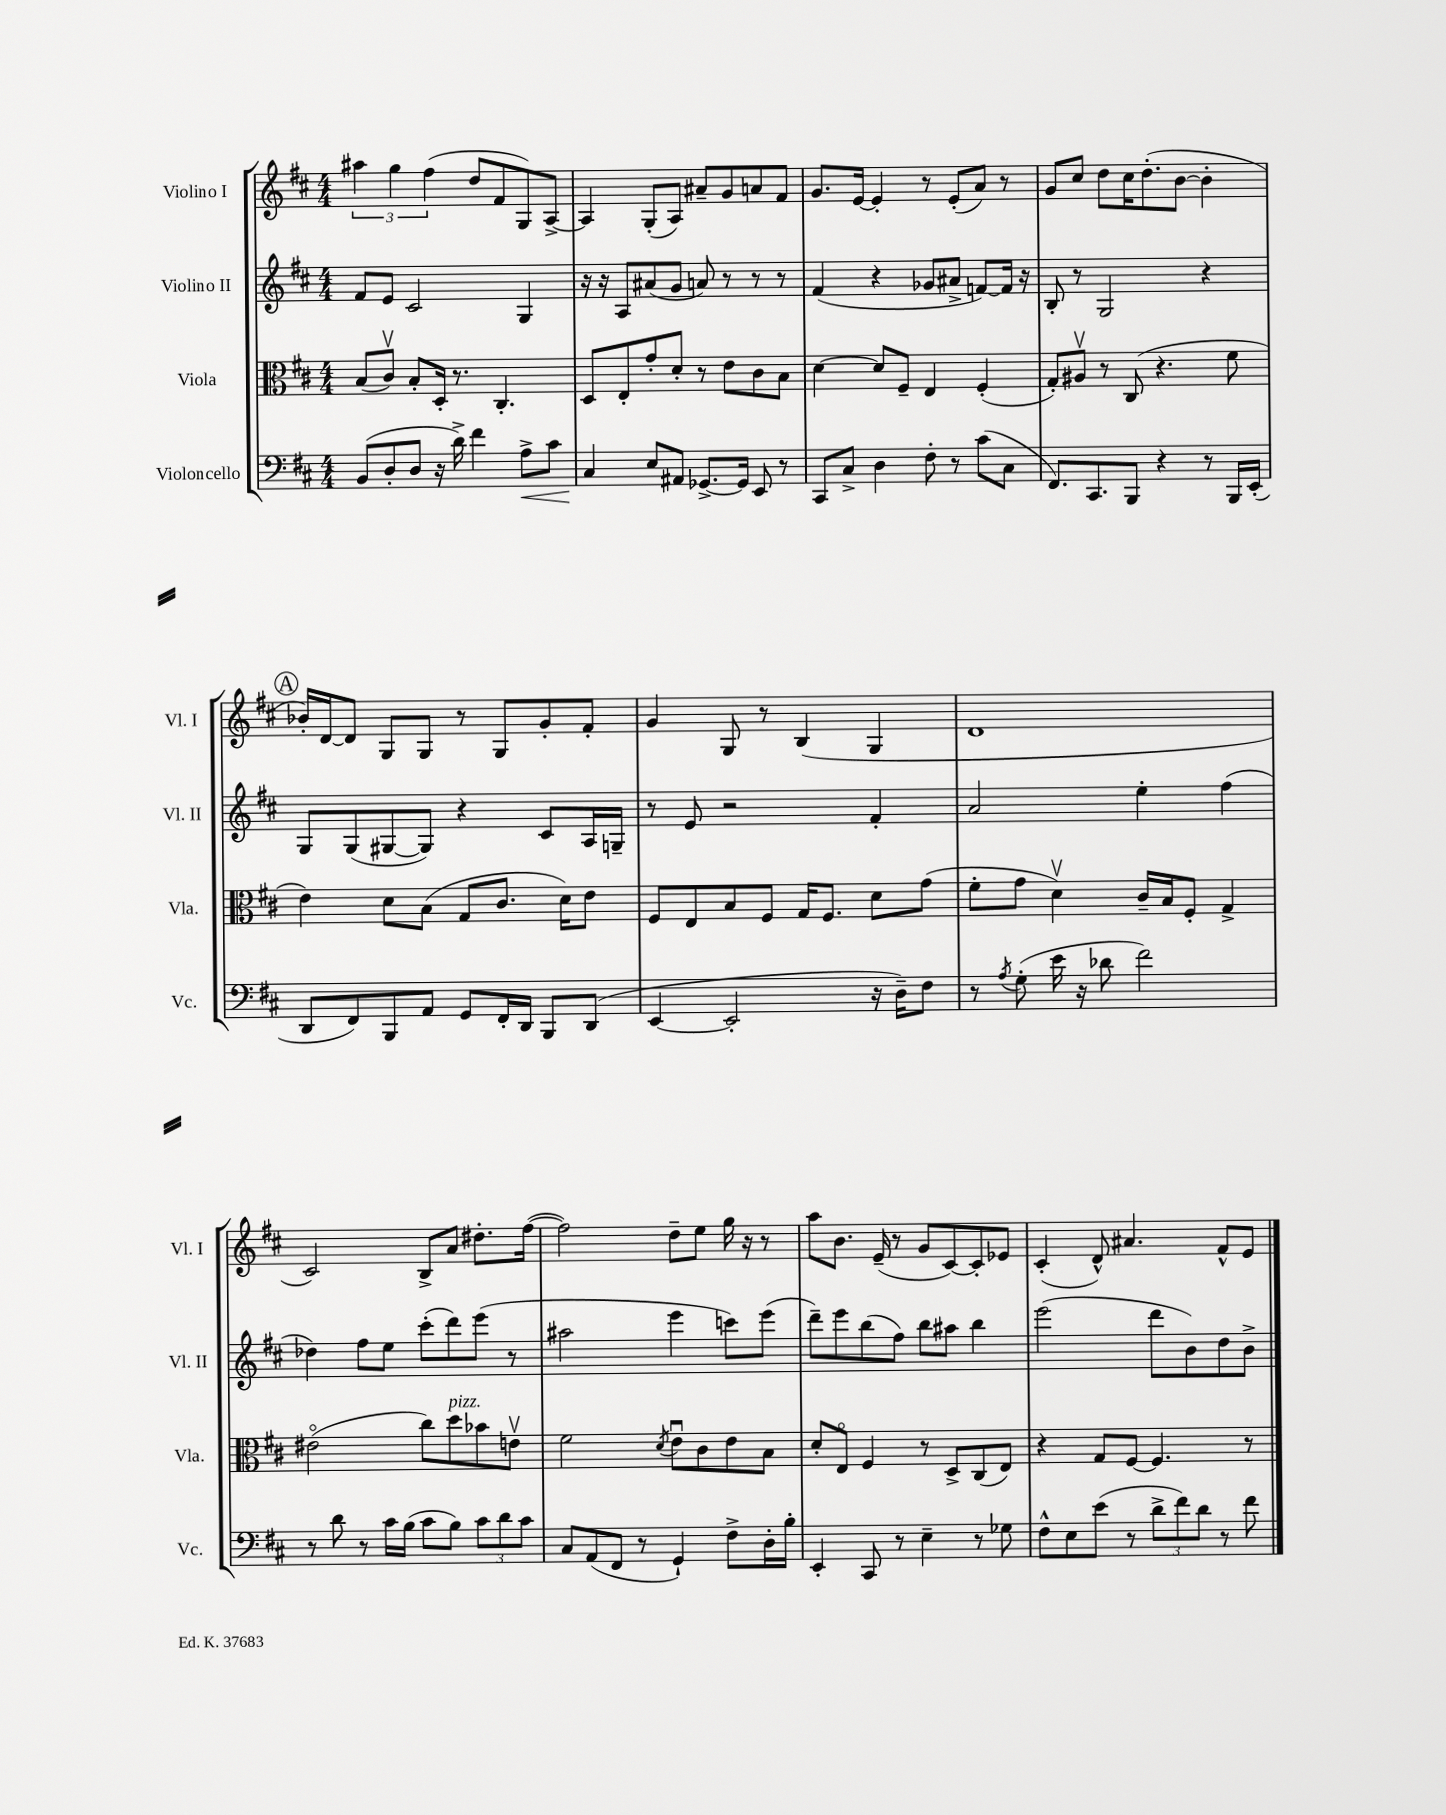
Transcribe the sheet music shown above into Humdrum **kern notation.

**kern	**dynam	**kern	**kern	**kern
*part4	*part4	*part3	*part2	*part1
*staff4	*staff4	*staff3	*staff2	*staff1
*I"Violoncello	*	*I"Viola	*I"Violino II	*I"Violino I
*I'Vc.	*	*I'Vla.	*I'Vl. II	*I'Vl. I
*clefF4	*	*clefC3	*clefG2	*clefG2
*k[f#c#]	*	*k[f#c#]	*k[f#c#]	*k[f#c#]
*M4/4	*	*M4/4	*M4/4	*M4/4
=1	=1	=1	=1	=1
(8BB/L	.	(8B/L	8f#/L	6aa#X\
8D'/	.	8c#v/J)	8e/J	.
.	.	.	.	6gg\
8D/J	.	8B'/L	2c#/	.
.	.	.	.	(6ff#\
16r	.	16D'/Jk	.	.
16d^\)	.	8.r	.	.
4f#\	.	.	.	8dd/L
.	.	4.C#'/	.	8f#/
!	!LO:HP:b	!	!	!
8A^\L	<	.	4G/	8G/)
8c#\J	.	.	.	[8A^/J
=2	=2	=2	=2	=2
4C#/	.	8D/L	16r	4A/]
.	.	.	16r	.
.	.	8E'/	8A/L	.
8E/L	[	8g'/	(8a#X/	(8G'/L
8AA#X/J	.	8d'/J	8g/J	8A/J)
[8.GG-X^/L	.	8r	8an/)	8a#X~/L
.	.	8e\L	8r	8g/
16GG-/Jk]	.	.	.	.
8EE/	.	8c#\	8r	8an/
8r	.	8B\J	8r	8f#/J
=3	=3	=3	=3	=3
8CC#/L	.	[4d\	(4f#/	8.g/L
8C#^/J	.	.	.	.
.	.	.	.	[16e/Jk
4D\	.	8d/L]	4r	4e'/]
.	.	8F#~/J	.	.
8F#'\	.	4E/	8g-X/L	8r
8r	.	.	8a#X^/J	(8e'/L
(8c#\L	.	(4F#'/	[8fn/L)	8a/J)
8C#\J	.	.	16f/Jk]	8r
.	.	.	16r	.
=4	=4	=4	=4	=4
8.FF#/L)	.	8G'/L)	8B'/	8g/L
.	.	8A#Xv/J	8r	8cc#/J
8.CC#/	.	.	.	.
.	.	8r	2G/	8dd\L
8BBB/J	.	(8C#/	.	16cc#\K
.	.	.	.	(8.dd'\
4r	.	4.r	.	.
.	.	.	.	[8b\J
8r	.	.	4r	4b'\]
16BBB/LL	.	8f#\	.	.
(16EE'/JJ	.	.	.	.
!!LO:LB:g=z
!!LO:REH:place=s1:t=A
=5	=5	=5	=5	=5
8DD/L	.	4e\)	8G/L	16b-X'/LL)
.	.	.	.	[16d/J
8FF#/)	.	.	(8G/	8d/J]
8BBB/	.	8d\L	[8G#X/	8G/L
8AA/J	.	(8B\J	8G#/J])	8G/J
8GG/L	.	8G/L	4r	8r
16FF#'/L	.	8.c#/J	.	8G/L
16DD/JJ	.	.	.	.
8BBB/L	.	.	8c#/L	8g'/
.	.	16d\KL)	.	.
(8DD/J	.	8e\J	16A/L	8f#'/J
.	.	.	16Gn~/JJ	.
=6	=6	=6	=6	=6
[4EE/	.	8F#/L	8r	4g/
.	.	8E/	8e/	.
2EE'/]	.	8B/	2r	8G/
.	.	8F#/J	.	8r
.	.	16G/KL	.	(4B/
.	.	8.F#/J	.	.
16r	.	8d\L	4f#'/	4G/
16D~\KL)	.	.	.	.
8F#\J	.	(8g\J	.	.
=7	=7	=7	=7	=7
8r	.	8f#'\L	2a/	1d
8qA/	.	.	.	.
(8G'\	.	8g\J	.	.
16e\	.	4dv\)	.	.
16r	.	.	.	.
8d-X\	.	.	.	.
2f#\)	.	16c#~/LL	4ee'\	.
.	.	16B/J	.	.
.	.	8F#'/J	.	.
.	.	4G^/	(4ff#\	.
!!LO:LB:g=z
=8	=8	=8	=8	=8
8r	.	(2e#X\	4dd-X\)	2c#/)
8d\	.	.	.	.
8r	.	.	8ff#\L	.
16c#\LL	.	.	8ee\J	.
(16B\JJ	.	.	.	.
8c#\L	.	8cc#\L)	(8ccc#'\L	8B^/L
!	!	!LO:TX:a:i:t=pizz.	!	!
8B\J)	.	8dd\	8ddd\)	8a/J
12c#\L	.	8b-X\	(8eee\J	8.dd#X'\L
12d\	.	.	.	.
.	.	8env\J	8r	.
12c#\J	.	.	.	.
.	.	.	.	([16ff#\Jk
=9	=9	=9	=9	=9
8C#/L	.	2f#\	2aa#X\	2ff#\])
(8AA/	.	.	.	.
8FF#/J	.	.	.	.
8r	.	.	.	.
.	.	8qd/	.	.
4GG`/)	.	8eu\L	4eee\	8dd~\L
.	.	8c#\	.	8ee\J
8F#^\L	.	8e\	8cccn\L)	16gg\
.	.	.	.	16r
16D'\L	.	8B\J	(8eee\J	8r
16B'\JJ	.	.	.	.
=10	=10	=10	=10	=10
4EE'/	.	8d'/L	8ddd~\L)	8aa\L
.	.	8E/J	8eee\	8.b\J
8CC#/	.	4F#/	(8bb\	.
.	.	.	.	(16e~/
8r	.	.	8ff#\J)	8r
4E~\	.	8r	8bb\L	8g/L
.	.	8D^/L	8aa#X\J	[8c#/)
8r	.	(8C#/	4bb\	8c#'/]
8G-X\	.	8E/J)	.	8e-X/J
=11	=11	=11	=11	=11
8F#^^\L	.	4r	(2eee\	(4c#'/
8E\	.	.	.	.
(8e\J	.	8G/L	.	8d^^/)
8r	.	[8F#/J	.	4.a#X/
12d^\L	.	4.F#/]	8ddd\L	.
12f#\)	.	.	.	.
.	.	.	8b\)	.
12d\J	.	.	.	.
8r	.	.	8dd\	8f#^^/L
8f#\	.	8r	8b^\J	8e/J
==	==	==	==	==
*-	*-	*-	*-	*-
